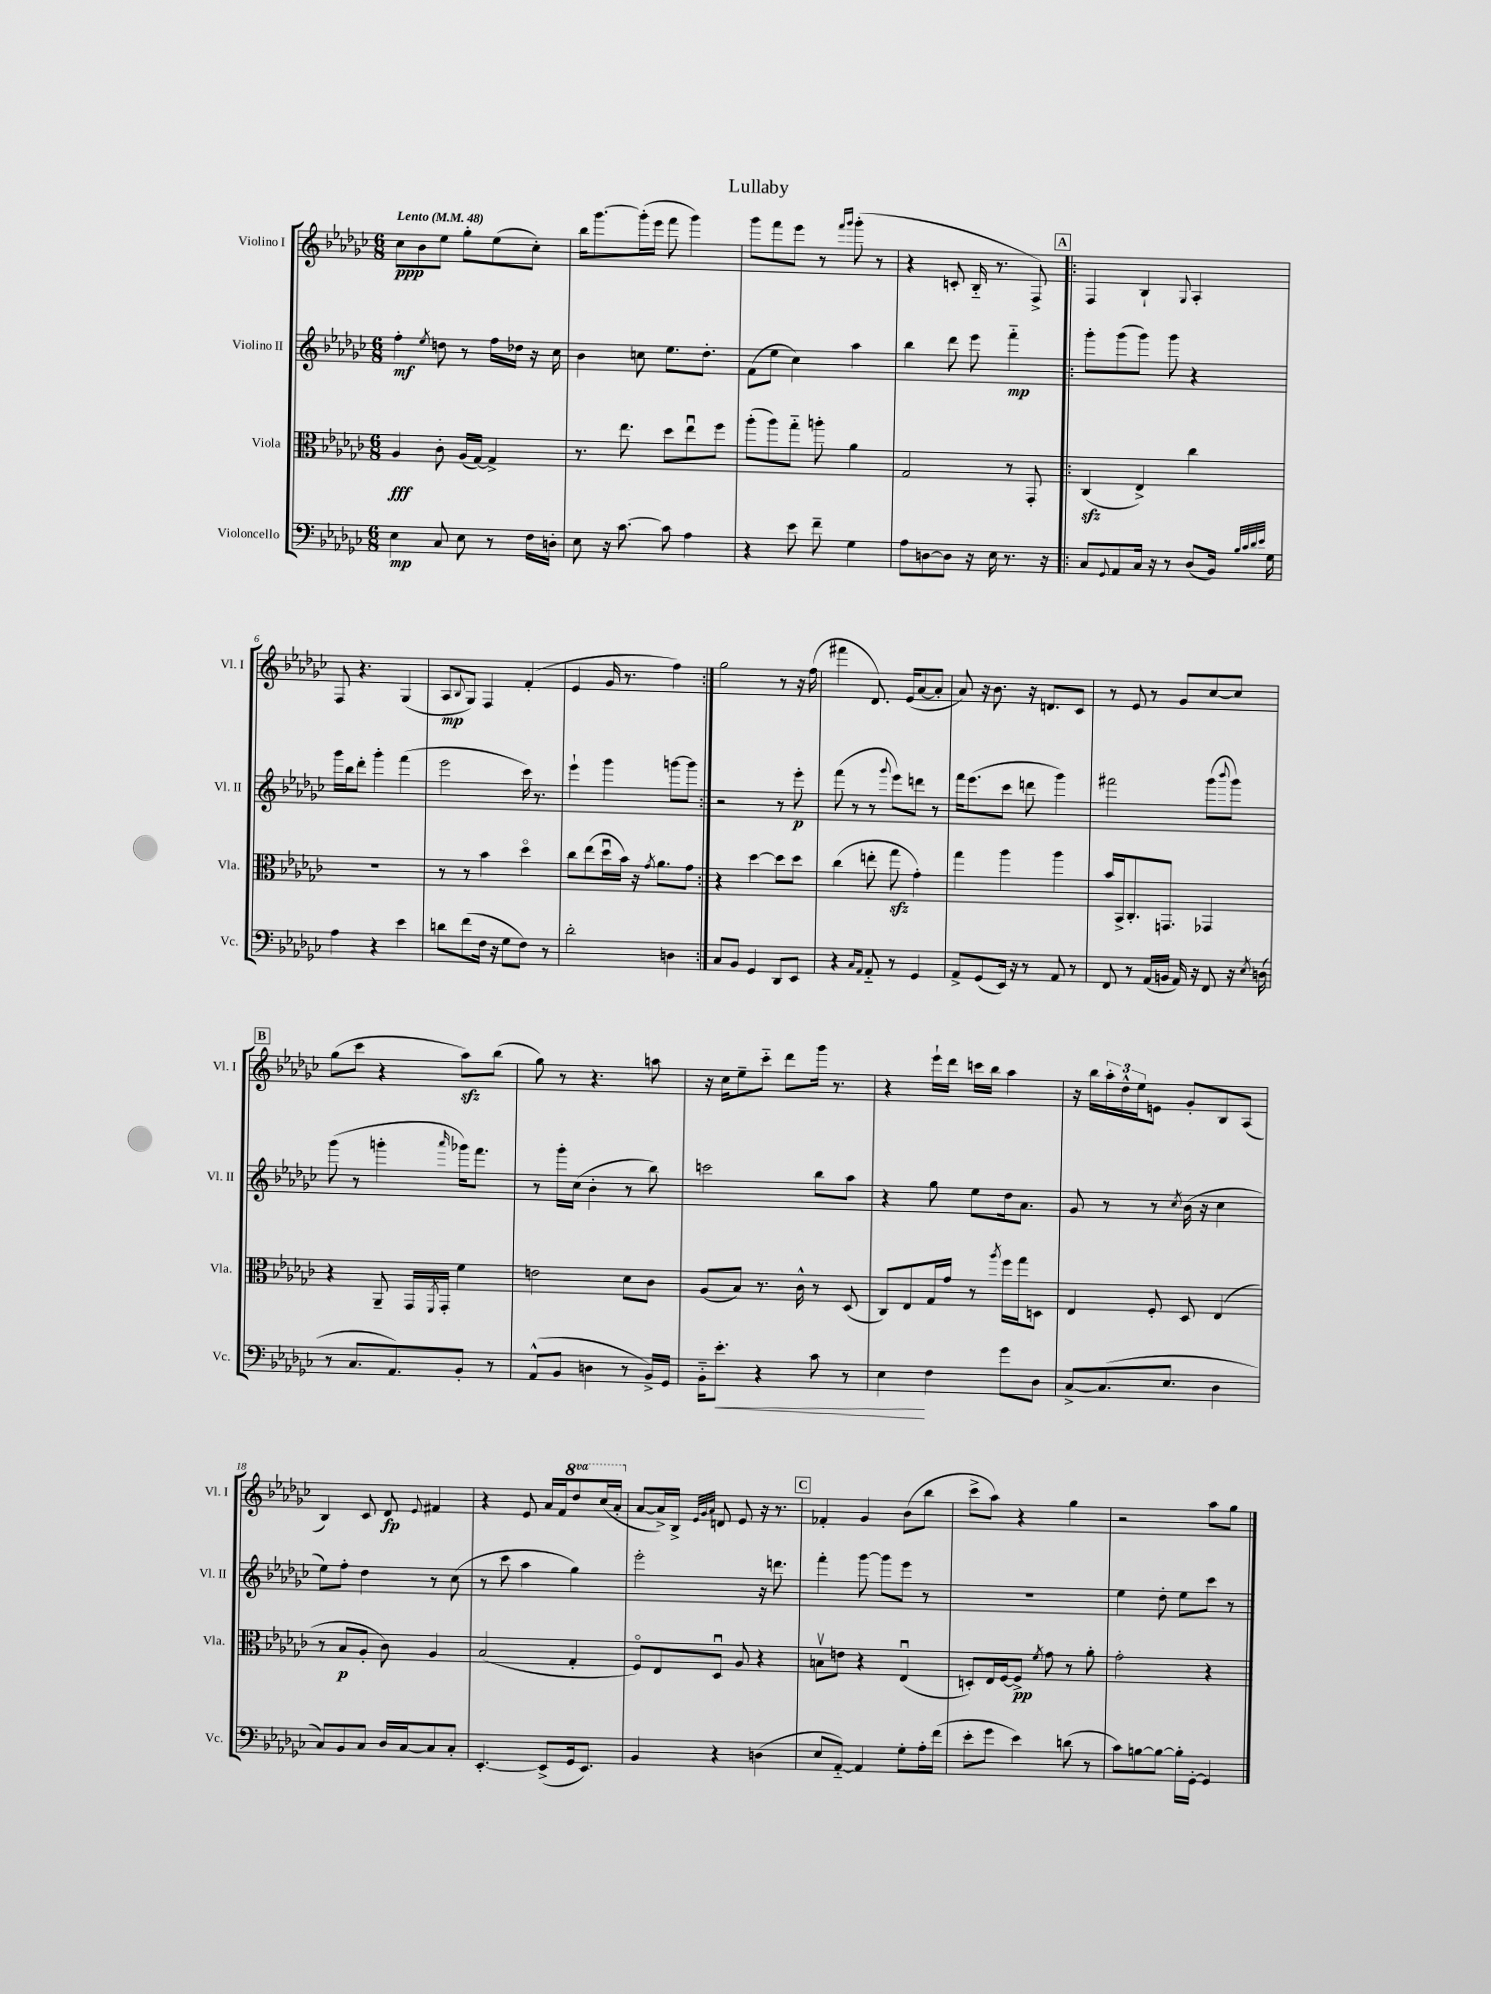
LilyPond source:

\header { title = "Lullaby" }
<<
\new StaffGroup <<
\new Staff = "s0" \with { instrumentName = "Violino I" shortInstrumentName = "Vl. I" } {
    \clef treble \key ges \major \numericTimeSignature \time 6/8 \set Staff.ottavationMarkups = #ottavation-simple-ordinals \tempo "Lento" 4 = 48
    ces''8\ppp bes'8 ees''8 ges''8-. ees''8( ces''8-.) |
    bes''16 ges'''8.~ ges'''16-.( ees'''16 f'''8 ges'''4) |
    ges'''8 f'''8 ees'''8 r8 \grace { f'''16 ges'''16 } ges'''8-.( r8 |
    r4 c'8-. bes16-_ r8. f8->) |
    \repeat volta 2 { \mark \markup { \box "A" } f4 bes4-! \appoggiatura { ges8 } aes4-. |
    f8 r4. ges4( |
    aes8\mp \appoggiatura { bes8 } ges8) f4 f'4-.( |
    ees'4 ges'16 r8. f''4) | }
    ges''2 r8 r16 f''16( |
    fis'''4 des'8.) ees'16( aes'8~ aes'8-. |
    aes'8) r16 bes'8. r16 d'8. ces'8 |
    r8 ees'8 r8 ges'8 ces''8~ ces''8 |
    \mark \markup { \box "B" } ges''8( ces'''8 r4 aes''8\sfz) bes''8( |
    ges''8) r8 r4. a''8 |
    r16 ces''16 ees''8-- ces'''8-_ des'''8 ges'''16 r8. |
    r4 ees'''16-! des'''16 c'''16 bes''16 aes''4 |
    r16 bes''16 \tuplet 3/2 { aes''16-. des''16-^ ees''16 } e'8 ges'8-. bes8 aes8( |
    bes4) ces'8 des'8\fp \appoggiatura { ees'8 } fis'4 |
    r4 ees'8 aes'16 f'16 \ottava #1 des'''8 ces'''16( aes''16-. \ottava #0 |
    aes'8~ aes'16->) bes16-> \grace { ees'32 ges'32 aes'32 } d'8 ees'8 r16 r8. |
    \mark \markup { \box "C" } fes'4-. ges'4 bes'8( bes''8 |
    ces'''8-> aes''8) r4 ges''4 |
    r2 aes''8 ges''8 \bar "|." |
}
\new Staff = "s1" \with { instrumentName = "Violino II" shortInstrumentName = "Vl. II" } {
    \clef treble \key ges \major \numericTimeSignature \time 6/8
    f''4-.\mf \acciaccatura { ees''8 } d''8 r8 f''16 des''16 r16 ces''16 |
    bes'4 c''8 ees''8. des''8.-. |
    f'8( ees''8 ces''4) aes''4 |
    bes''4 des'''8 ees'''8 f'''4-_\mp |
    \repeat volta 2 { \mark \markup { \box "A" } ges'''8-. ges'''8( ges'''8) ges'''8 r4 |
    ges'''16 bes''16 des'''8-. ges'''4-. f'''4( |
    ees'''2 ces'''16) r8. |
    ees'''4-! ges'''4 g'''8~ g'''8 | }
    r2 r8 ees'''8-.\p |
    f'''8( r8 r8 \appoggiatura { ges'''8 } ees'''8) d'''8 r8 |
    f'''16 ees'''8.( ces'''8 d'''8 ges'''4) |
    fis'''2 ges'''8( \appoggiatura { bes'''8 } ges'''8) |
    \mark \markup { \box "B" } ges'''8( r8 g'''4-. \grace { aes'''16 } ges'''16) f'''8. |
    r8 ges'''16-. ces''16( bes'4-. r8 bes''8) |
    c'''2 bes''8 aes''8 |
    r4 ges''8 ees''8 des''16 aes'8. |
    ges'8 r8 r8 \acciaccatura { ces''8 } bes'16( r16 ces''4 |
    ees''8) f''8-. des''4 r8 ces''8( |
    r8 ces'''8 aes''4 ges''4) |
    ees'''2-. r16 d'''8. |
    \mark \markup { \box "C" } f'''4-. ges'''8~ ges'''8 ees'''8 r8 |
    R2. |
    ees''4 des''8-. ees''8 ces'''8 r8 \bar "|." |
}
\new Staff = "s2" \with { instrumentName = "Viola" shortInstrumentName = "Vla." } {
    \clef alto \key ges \major \numericTimeSignature \time 6/8
    aes4\fff ces'8-. aes16( ges16~) ges4-> |
    r8. ees''8. des''8 ees''8\downbow f''8 |
    aes''8-.( aes''8) ges''8-_ a''8-. aes'4 |
    ges2 r8 ges,8-. |
    \repeat volta 2 { \mark \markup { \box "A" } ces4\sfz( ees4->) ces''4 |
    R2. |
    r8 r8 bes'4 des''4\flageolet |
    ces''8 ees''8( des''16\downbow bes'16) r16 \acciaccatura { ges'8 } aes'8. ges'8 | }
    r4 des''4~ des''8 des''8 |
    ces''4( e''8-. ges''8\sfz ges'4-.) |
    ges''4 aes''4 aes''4 |
    bes'16 bes,16-> ces8.-. g,8. ges,4 |
    \mark \markup { \box "B" } r4 aes,8-- ges,16 \acciaccatura { f,8 } ges,16-. f'4 |
    e'2 des'8 ces'8 |
    aes8( bes8) r8. ces'16-^ r8 des8( |
    ces8) ees8 ges16 ges'16 r8 \acciaccatura { aes''8 } f''16 ges''16 d8 |
    ees4 f8-. des8 ees4( |
    r8 bes8\p aes8-. ces'8) aes4 |
    bes2( ges4-. |
    f8\flageolet) ees8 des8\downbow aes8 r4 |
    \mark \markup { \box "C" } b8\upbow e'8 r4 ees4\downbow( |
    d8-.) ees16 f16~ f8->\pp \acciaccatura { f'8 } ges'8 r8 aes'8-. |
    ges'2-. r4 \bar "|." |
}
\new Staff = "s3" \with { instrumentName = "Violoncello" shortInstrumentName = "Vc." } {
    \clef bass \key ges \major \numericTimeSignature \time 6/8
    ees4\mp ces8 ees8 r8 f16 d16-. |
    ees8 r16 ces'8.~ ces'8 aes4 |
    r4 ees'8 f'8-- ges4 |
    aes8 d8~ d8 r16 ees16 r8. r16 |
    \repeat volta 2 { \mark \markup { \box "A" } ces8 \appoggiatura { ges,8 } aes,8 ces16 r16 r8 des8( bes,16) \grace { bes32 ces'32 des'32 ees'32 } ges16 |
    aes4 r4 ees'4 |
    d'8 f'8( f16 r16 ges8 f8) r8 |
    des'2-. d4 | }
    ces8 bes,8 ges,4 des,8 ees,8 |
    r4 \grace { ces16 aes,16 } aes,8-_ r8 ges,4 |
    aes,8-> ges,8( ees,16) r16 r8 aes,8 r8 |
    f,8 r8 aes,16( b,16 aes,16) r16 f,8 r16 \acciaccatura { ees8 } d16( |
    \mark \markup { \box "B" } r8 ces8. aes,8.) bes,8-. r8 |
    aes,8-^( bes,8 d4 r8 bes,16->) ges,16 |
    bes,16-_ ees'8.-.\< r4 ces'8 r8 |
    ees4\! f4 ges'8 des8 |
    ces8~-> ces8.( ees8. des4 |
    ces8) bes,8 ces8 des16 ces16~ ces8 ces8-. |
    ees,4.~-. ees,8->( ges,16 ees,8.) |
    bes,4 r4 d4( |
    \mark \markup { \box "C" } ees8 aes,8~-_) aes,4 ges8-. aes16-. f'16( |
    ees'8-. ges'8 ees'4) d'8( r8 |
    ces'8) b8~ b8~ b16-. ges,16~-. ges,4 \bar "|." |
}
>>
>>
